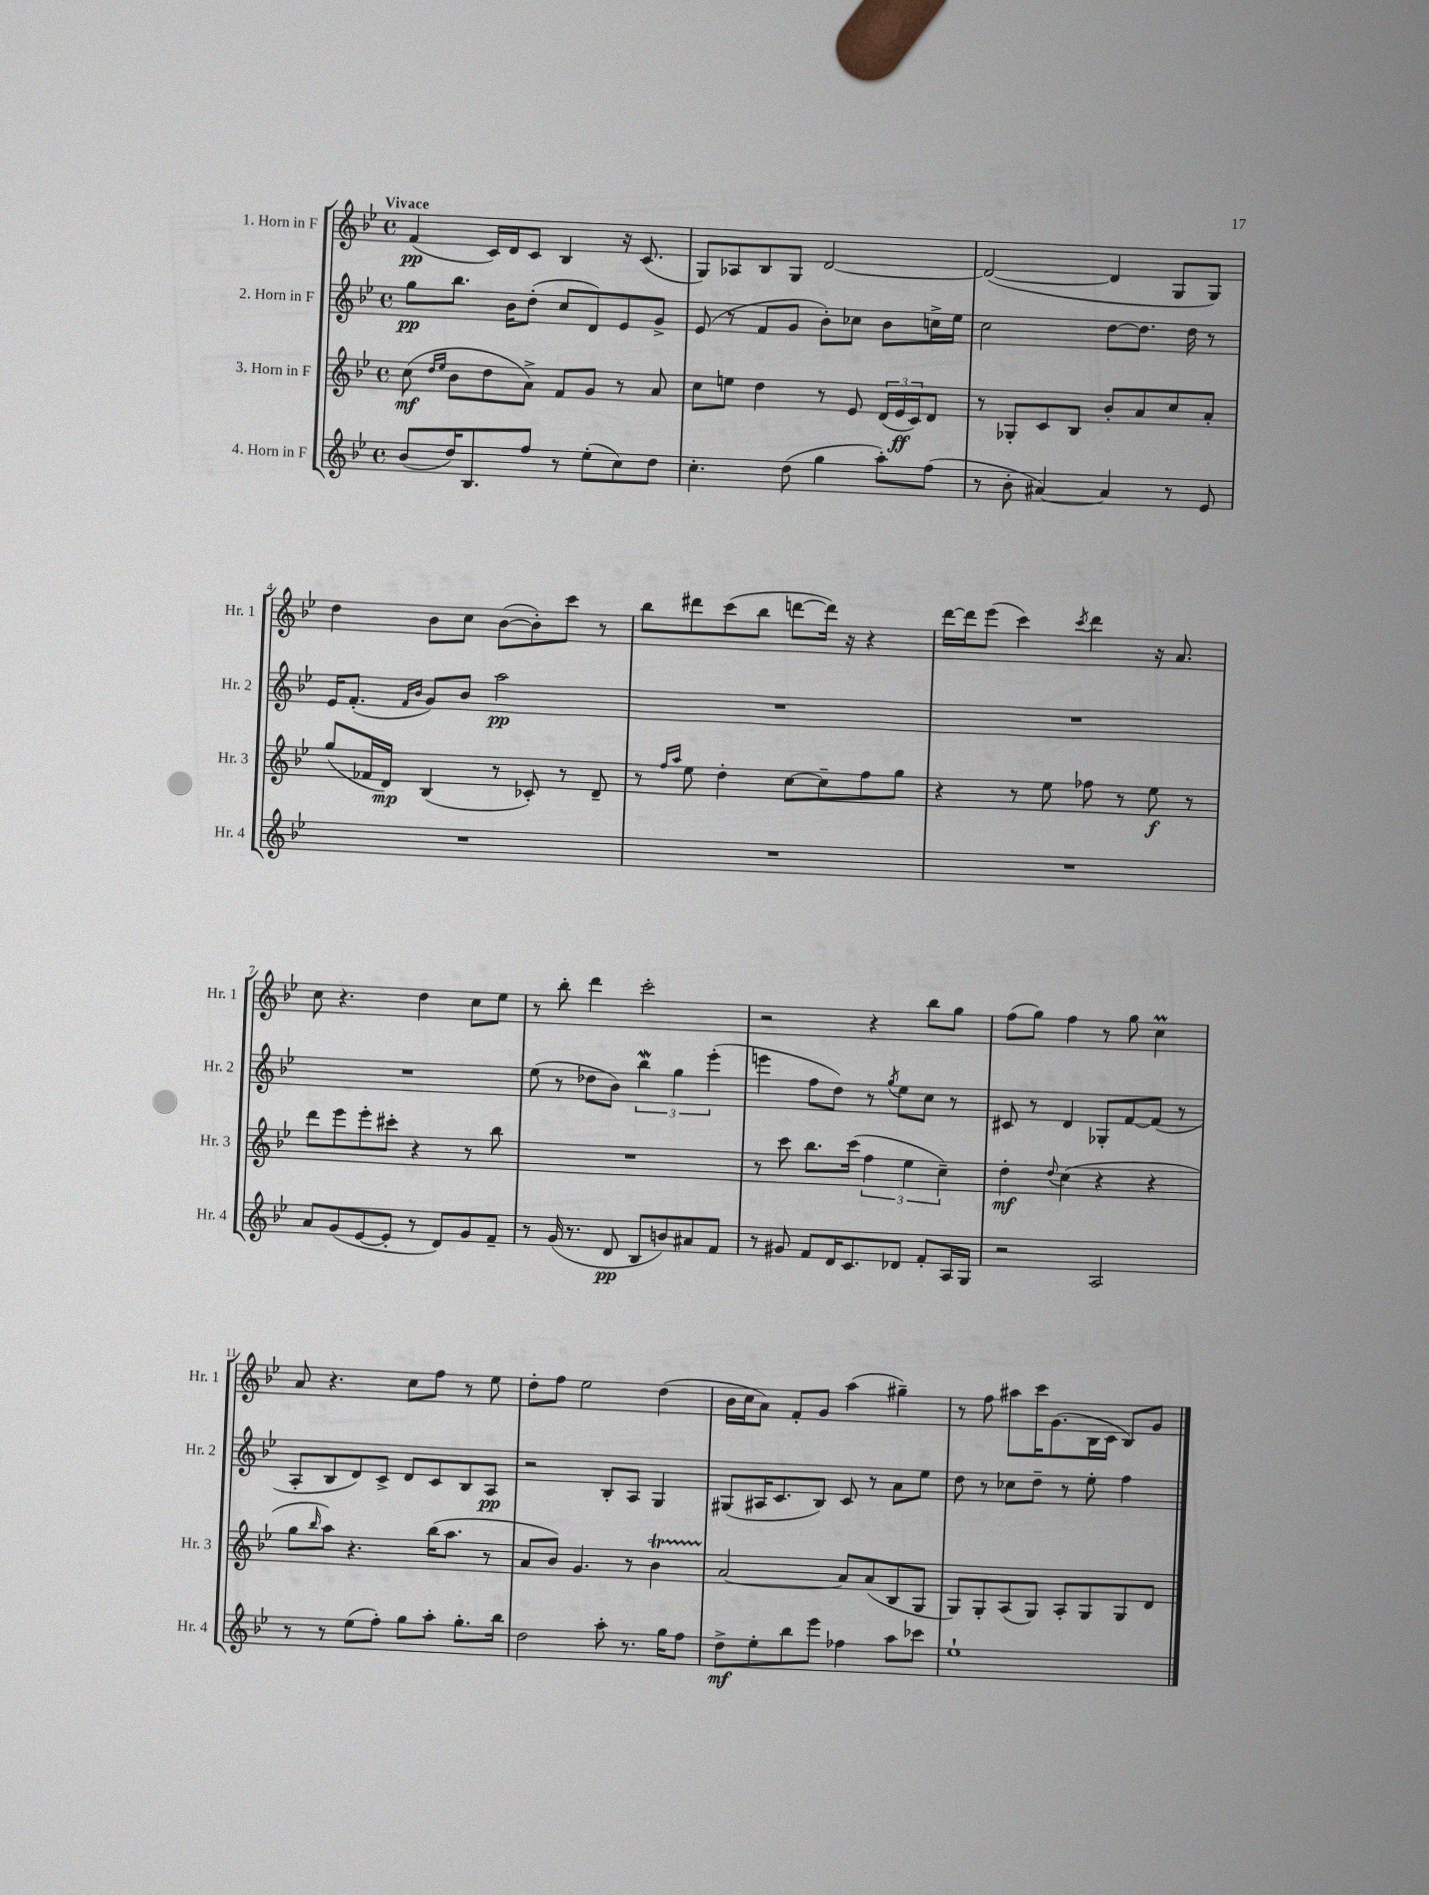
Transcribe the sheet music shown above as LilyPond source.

<<
\new StaffGroup <<
\new Staff = "s0" \with { instrumentName = "1. Horn in F" shortInstrumentName = "Hr. 1" } {
    \clef treble \key bes \major \defaultTimeSignature \time 4/4 \tempo "Vivace"
    f'4\pp( c'16) d'16 c'8 bes4 r16 c'8.( |
    g8) aes8 bes8 g8 d'2~ |
    d'2~( d'4 g8 g8) |
    d''4 bes'8 c''8 bes'8~( bes'8-.) c'''8 r8 |
    bes''8 dis'''8 c'''8( bes''8 d'''8~ d'''16) r16 r4 |
    d'''16~ d'''16 ees'''8( c'''4) \acciaccatura { c'''8 } d'''4 r16 a'8. |
    c''8 r4. d''4 c''8 ees''8 |
    r8 bes''8-. d'''4 c'''2-. |
    r2 r4 bes''8 g''8 |
    f''8( g''8) f''4 r8 g''8 c''4\prall |
    a'8 r4. c''8 f''8 r8 ees''8 |
    d''8-. f''8 ees''2 d''4( |
    bes'16 c''16 a'8) f'8-. g'8 a''4( gis''4--) |
    r8 f''8 ais''8 c'''16 g'8.( bes16 c'16 bes8) g'8 \bar "|." |
}
\new Staff = "s1" \with { instrumentName = "2. Horn in F" shortInstrumentName = "Hr. 2" } {
    \clef treble \key bes \major \defaultTimeSignature \time 4/4
    g''8\pp bes''8. bes'16 d''8-.( c''8 d'8) ees'8 g'8-> |
    ees'8( r8 f'8 g'8 bes'8-.) ces''8 bes'8 c''16-> ees''16 |
    c''2 d''8~ d''8. d''16 r8 |
    ees'16 f'8.-.( \grace { f'16 bes'16 } g'8) bes'8 a''2\pp |
    R1 |
    R1 |
    R1 |
    ees''8( r8 des''8 bes'8) \tuplet 3/2 { bes''4\mordent g''4 ees'''4-.( } |
    e'''4 f''8 d''8) r8 \acciaccatura { g''8 } ees''8 c''8 r8 |
    cis'8 r8 d'4 ges8-. f'8~ f'8( r8 |
    a8-. bes8 d'8) c'8-> d'8 c'8 bes8 a8\pp |
    r2 bes8-. a8 g4 |
    gis8( ais16 c'8. bes8) c'8 r8 a'8 ees''8 |
    d''8 r8 ces''8 d''8-- r8 ees''8-. f''4 \bar "|." |
}
\new Staff = "s2" \with { instrumentName = "3. Horn in F" shortInstrumentName = "Hr. 3" } {
    \clef treble \key bes \major \defaultTimeSignature \time 4/4
    c''8\mf( \grace { d''16 ees''16 } bes'8 d''8 a'8->) f'8 g'8 r8 a'8 |
    c''8 e''8 d''4 r8 ees'8 \tuplet 3/2 { d'16( ees'16\ff c'16) } d'8 |
    r8 ges8-. c'8 bes8 bes'8-. a'8 c''8 a'8-. |
    g''8( fes'16 d'16\mp) bes4( r8 ces'8-.) r8 d'8-- |
    r8 \grace { f''16 a''16 } ees''8 d''4-. c''8~ c''8-- f''8 g''8 |
    r4 r8 ees''8 fes''8 r8 ees''8\f r8 |
    d'''8 ees'''8 ees'''8-. cis'''8-. r4 r8 bes''8 |
    R1 |
    r8 c'''8 bes''8. c'''16( \tuplet 3/2 { f''4 ees''4 c''4--) } |
    d''4-.\mf \appoggiatura { d''8 } c''4( r4 r4 |
    g''8 \grace { bes''16 } a''8) r4. bes''16( a''8. r8 |
    a'8 bes'8) g'4. r8 bes'4\startTrillSpan |
    a'2~\stopTrillSpan a'8 a'8( bes8 g8 |
    g8) g8-. a8( g8) a8-. g8 g8 d'8 \bar "|." |
}
\new Staff = "s3" \with { instrumentName = "4. Horn in F" shortInstrumentName = "Hr. 4" } {
    \clef treble \key bes \major \defaultTimeSignature \time 4/4
    bes'8( d''16) bes8. f''8 r8 ees''8-.( c''8) d''8 |
    c''4.-. d''8( g''4 a''8-.) f''8( |
    r8 bes'8-. ais'4~) ais'4 r8 ees'8 |
    R1 |
    R1 |
    R1 |
    a'8 g'8( ees'8~ ees'8-. r8 d'8) g'8 f'8-- |
    r8 g'16( r8. d'8\pp bes8 b'8) ais'8 f'8 |
    r8 gis'8 f'8 d'16 c'8. des'8 f'8-. a16 g16 |
    r2 a2 |
    r8 r8 ees''8( f''8-.) g''8 a''8-. g''8.-. bes''16 |
    d''2 a''8-. r8. g''16 f''8 |
    d''8->\mf ees''8-. bes''8 ees'''8 fes''4 a''8 ces'''8 |
    ees''1-! \bar "|." |
}
>>
>>
